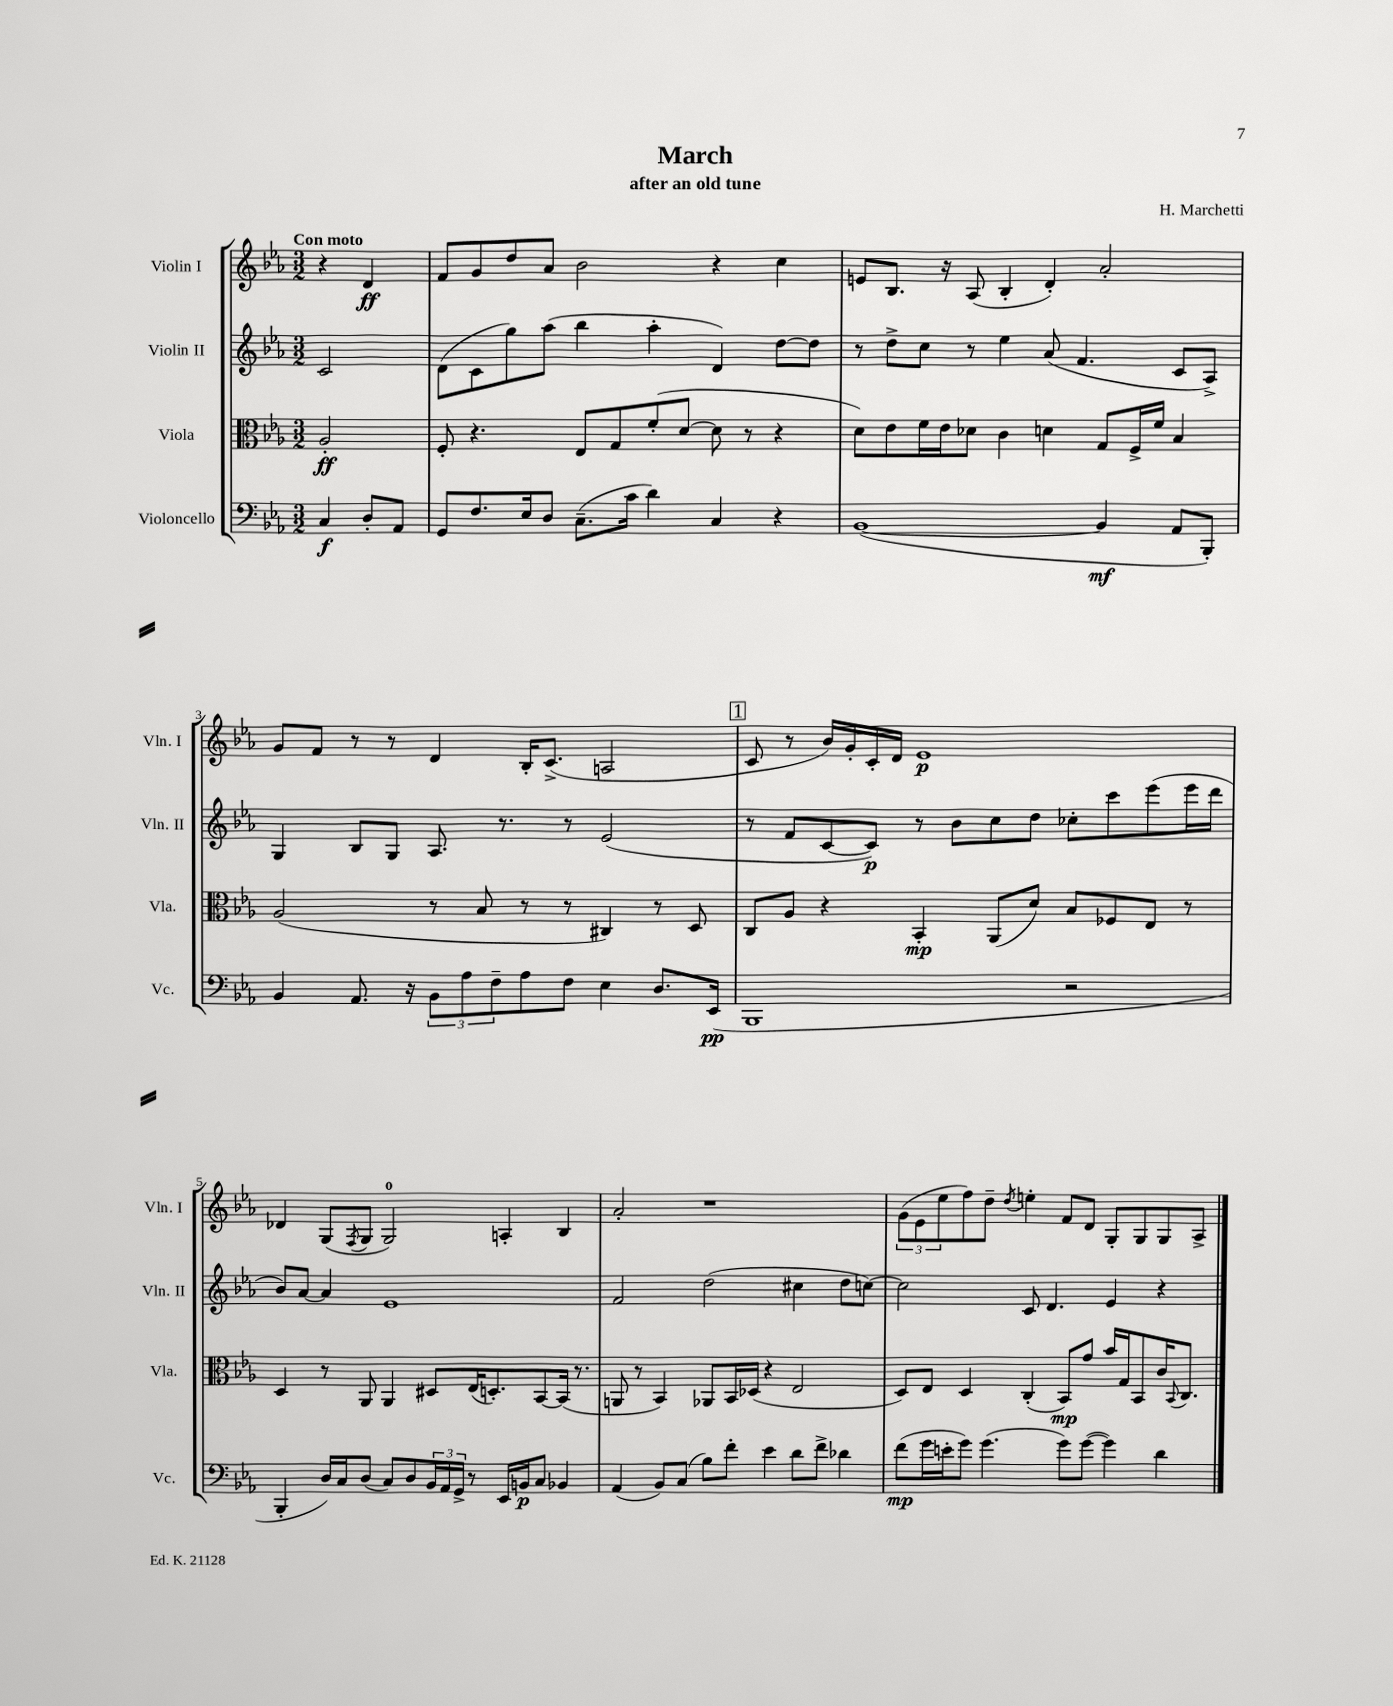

**kern	**kern	**kern	**kern
*staff4	*staff3	*staff2	*staff1
*clefF4	*clefC3	*clefG2	*clefG2
*k[b-e-a-]	*k[b-e-a-]	*k[b-e-a-]	*k[b-e-a-]
*M3/2	*M3/2	*M3/2	*M3/2
4C	2A-'	2c	4r
8D'	.	.	4d
8AA-	.	.	.
=	=	=	=
8GG	8F'	(8d	8f
8.F	4.r	8c	8g
.	.	8gg)	8dd
16E-	.	.	.
8D	.	(8aa-	8a-
(8.C~	8E-	4bb-	2b-
.	8G	.	.
16c	.	.	.
4d)	(8f'	4aa-'	.
.	[8d	.	.
4C	8d]	4d)	4r
.	8r	.	.
4r	4r	[8dd	4cc
.	.	8dd]	.
=	=	=	=
([1BB-	8d)	8r	8e
.	8e-	8dd^	8.B-
.	16f	8cc	.
.	16e-	.	16r
.	8d-	8r	(8A-
.	4c	4ee-	4B-'
.	4d	(8a-	4d')
.	.	4.f	.
4BB-]	8G	.	2a-'
.	16F^	.	.
.	16f	.	.
8AA-	4B-	8c	.
8BBB-')	.	8A-^)	.
=	=	=	=
4BB-	(2A-	4G	8g
.	.	.	8f
8.AA-	.	8B-	8r
.	.	8G	8r
16r	.	.	.
12BB-	8r	8.A-	4d
12A-	.	.	.
.	8B-	.	.
12F~	.	.	.
.	.	8.r	.
8A-	8r	.	16B-'
.	.	.	(8.c^
8F	8r	8r	.
4E-	4C#)	(2e-	2A
8.D	8r	.	.
.	8D	.	.
(16EE-	.	.	.
=	=	=	=
1BBB-	8C	8r	8c
.	8A-	8f	8r
.	4r	[8c	16b-)
.	.	.	16g'
.	.	8c])	16c'
.	.	.	16d
.	4BB-'	8r	1e-
.	.	8b-	.
.	(8AA-	8cc	.
.	8d)	8dd	.
2r	8B-	8cc-'	.
.	8F-	8ccc	.
.	8E-	(8eee-	.
.	8r	16eee-	.
.	.	16ddd	.
=	=	=	=
4BBB-'	4D	8b-)	4d-
.	.	[8a-	.
16D)	8r	4a-]	(8G
16C	.	.	.
.	.	.	8qF
(8D	8AA-	.	8G
8C)	4AA-	1e-	2G)
8D	.	.	.
24BB-	8D#	.	.
24AA-	.	.	.
24GG^	.	.	.
8r	(16E-	.	.
.	8.D')	.	.
16EE-	.	.	4A'
16BB	.	.	.
8C	[8BB-	.	.
4BB-	(16BB-]	.	4B-
.	8.r	.	.
=	=	=	=
(4AA-	8AA	2f	2a-'
.	8r	.	.
8BB-)	4BB-)	.	.
(8C	.	.	.
8B-)	8AA-	(2dd	1r
8f'	16BB-	.	.
.	(16D-	.	.
4e-	4r	.	.
8d	2E-	4cc#	.
8f^	.	.	.
4d-	.	8dd	.
.	.	[8cc)	.
=	=	=	=
(8f	8D)	2cc]	(12g
.	.	.	12e-
16g	8E-	.	.
.	.	.	12ee-
16e'	.	.	.
8g)	4D	.	8ff)
(4.g	.	.	8dd~
.	.	.	8qdd
.	(4C'	8c	4ee'
.	.	4.d	.
8g)	8BB-)	.	8f
([8g	8g	.	8d
4g])	16b-	4e-	8G'
.	16G	.	.
.	8BB-	.	8G
4d	16c	4r	8G
.	8qqBB-	.	.
.	8.C	.	.
.	.	.	8A-^
==	==	==	==
*-	*-	*-	*-
